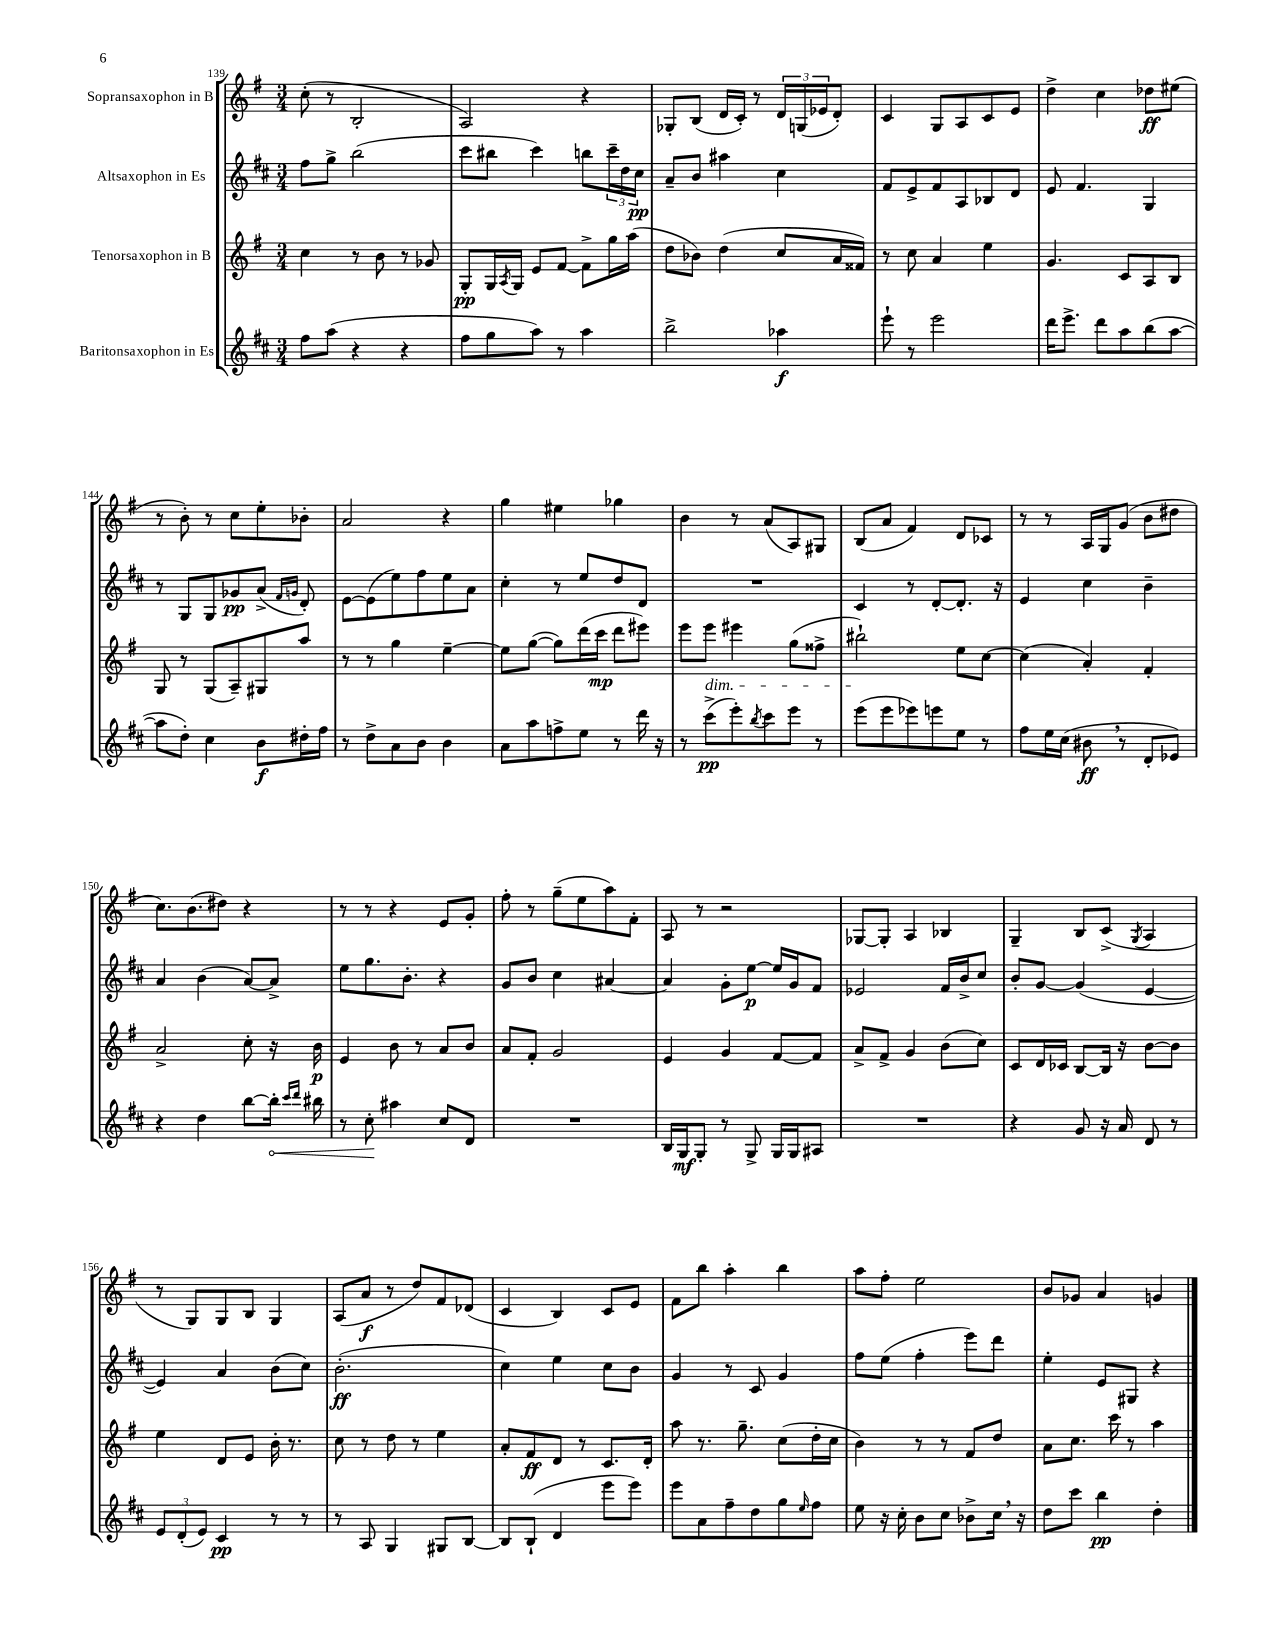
<<
\new StaffGroup <<
\new Staff = "s0" \with { instrumentName = "Sopransaxophon in B" } {
    \clef treble \key g \major \numericTimeSignature \time 3/4
    c''8-.( r8 b2-. |
    a2) r4 |
    ges8-. b8( d'16 c'16-.) r8 \tuplet 3/2 { d'16 g16( ees'16 } d'8-.) |
    c'4 g8 a8 c'8 e'8 |
    d''4-> c''4 des''8\ff eis''8( |
    r8 b'8-.) r8 c''8 e''8-. bes'8-. |
    a'2 r4 |
    g''4 eis''4 ges''4 |
    b'4 r8 a'8( a8) gis8 |
    b8( a'8 fis'4) d'8 ces'8 |
    r8 r8 a16 g16 g'8( b'8 dis''8 |
    c''8.) b'8.( dis''8) r4 |
    r8 r8 r4 e'8 g'8-. |
    fis''8-. r8 g''8--( e''8 a''8) fis'8-. |
    a8 r8 r2 |
    ges8~ ges8-. a4 bes4 |
    g4-- b8 c'8->( \acciaccatura { g8 } a4 |
    r8 g8) g8 b8 g4 |
    a8( a'8\f r8 d''8) fis'8 des'8( |
    c'4 b4) c'8 e'8 |
    fis'8 b''8 a''4-. b''4 |
    a''8 fis''8-. e''2 |
    b'8 ges'8 a'4 g'4 \bar "|." |
}
\new Staff = "s1" \with { instrumentName = "Altsaxophon in Es" } {
    \clef treble \key d \major \numericTimeSignature \time 3/4
    fis''8 g''8-> b''2( |
    cis'''8 bis''8 cis'''4) b''8 \tuplet 3/2 { cis'''16-- d''16 cis''16\pp } |
    a'8-- b'8 ais''4 cis''4 |
    fis'8 e'8-> fis'8 a8 bes8 d'8 |
    e'8 fis'4. g4 |
    r8 g8 g8 ges'8\pp a'8->( \grace { fis'16 g'16 } d'8-.) |
    e'8~ e'8( e''8) fis''8 e''8 a'8 |
    cis''4-. r8 e''8 d''8 d'8 |
    R2. |
    cis'4 r8 d'8~-. d'8.-. r16 |
    e'4 cis''4 b'4-- |
    a'4 b'4( a'8~) a'8-> |
    e''8 g''8. b'8.-. r4 |
    g'8 b'8 cis''4 ais'4~ |
    ais'4 g'8-. e''8~\p e''16 g'16 fis'8 |
    ees'2 fis'16 b'16-> cis''8 |
    b'8-. g'8~ g'4( e'4~ |
    e'4) a'4 b'8( cis''8) |
    b'2.-.\ff( |
    cis''4) e''4 cis''8 b'8 |
    g'4 r8 cis'8 g'4 |
    fis''8 e''8( fis''4-. e'''8) d'''8 |
    e''4-. e'8 gis8 r4 \bar "|." |
}
\new Staff = "s2" \with { instrumentName = "Tenorsaxophon in B" } {
    \clef treble \key g \major \numericTimeSignature \time 3/4
    c''4 r8 b'8 r8 ges'8 |
    g8-.\pp g16 \acciaccatura { a8 } g16 e'8 fis'8~ fis'8-> g''16 a''16( |
    d''8 bes'8) d''4( c''8 a'16 fisis'16) |
    r8 c''8 a'4 e''4 |
    g'4. c'8 a8 b8 |
    g8 r8 g8( a8--) gis8 a''8 |
    r8 r8 g''4 e''4~-- |
    e''8 g''8~( g''8) d'''16( c'''16\mp d'''8 eis'''8) |
    e'''8 e'''8\dim eis'''4 g''8( fisis''8-> |
    bis''2-!\!) e''8 c''8~ |
    c''4( a'4-.) fis'4-. |
    a'2-> c''8-. r16 b'16\p |
    e'4 b'8 r8 a'8 b'8 |
    a'8 fis'8-. g'2 |
    e'4 g'4 fis'8~ fis'8 |
    a'8-> fis'8-> g'4 b'8( c''8) |
    c'8 d'16 ces'16 b8~ b16 r16 b'8~ b'8 |
    e''4 d'8 e'8 b'16-. r8. |
    c''8 r8 d''8 r8 e''4 |
    a'8-. fis'8\ff d'8 r8 c'8. d'16-. |
    a''8 r8. g''8.-- c''8( d''16-. c''16 |
    b'4) r8 r8 fis'8 d''8 |
    a'8 c''8. c'''16 r8 a''4 \bar "|." |
}
\new Staff = "s3" \with { instrumentName = "Baritonsaxophon in Es" } {
    \clef treble \key d \major \numericTimeSignature \time 3/4
    fis''8 a''8( r4 r4 |
    fis''8 g''8 a''8) r8 a''4 |
    b''2-> aes''4\f |
    e'''8-! r8 e'''2 |
    d'''16 e'''8.-> d'''8 a''8 b''8( a''8~ |
    a''8 d''8-.) cis''4 b'8\f dis''16-. fis''16 |
    r8 d''8-> a'8 b'8 b'4 |
    a'8 a''8 f''8-> e''8 r8 d'''16 r16 |
    r8 cis'''8->\pp( e'''8-.) \acciaccatura { b''8 } cis'''8 e'''8 r8 |
    e'''8( e'''8 ees'''8) e'''8 e''8 r8 |
    fis''8 e''16 cis''16( bis'8\ff \breathe r8 d'8-. ees'8) |
    r4 d''4 b''8~ \once \override Hairpin.circled-tip = ##t b''16-.\< \grace { cis'''16 d'''16 } bis''16 |
    r8 cis''8-.\! ais''4 cis''8 d'8 |
    R2. |
    b16 g16\mf g8-. r8 g8-> g16 g16 ais8 |
    R2. |
    r4 g'8 r16 a'16 d'8 r8 |
    \tuplet 3/2 { e'8 d'8-.( e'8) } cis'4\pp r8 r8 |
    r8 a8 g4 gis8 b8~ |
    b8 b8-!( d'4 e'''8 e'''8) |
    e'''8 a'8 fis''8-- d''8 g''8 \grace { e''16 } fis''8 |
    e''8 r16 cis''16-. b'8 cis''8 bes'8-> cis''16 \breathe r16 |
    d''8 cis'''8 b''4\pp d''4-. \bar "|." |
}
>>
>>
\layout { \context { \Score currentBarNumber = #139 } }
